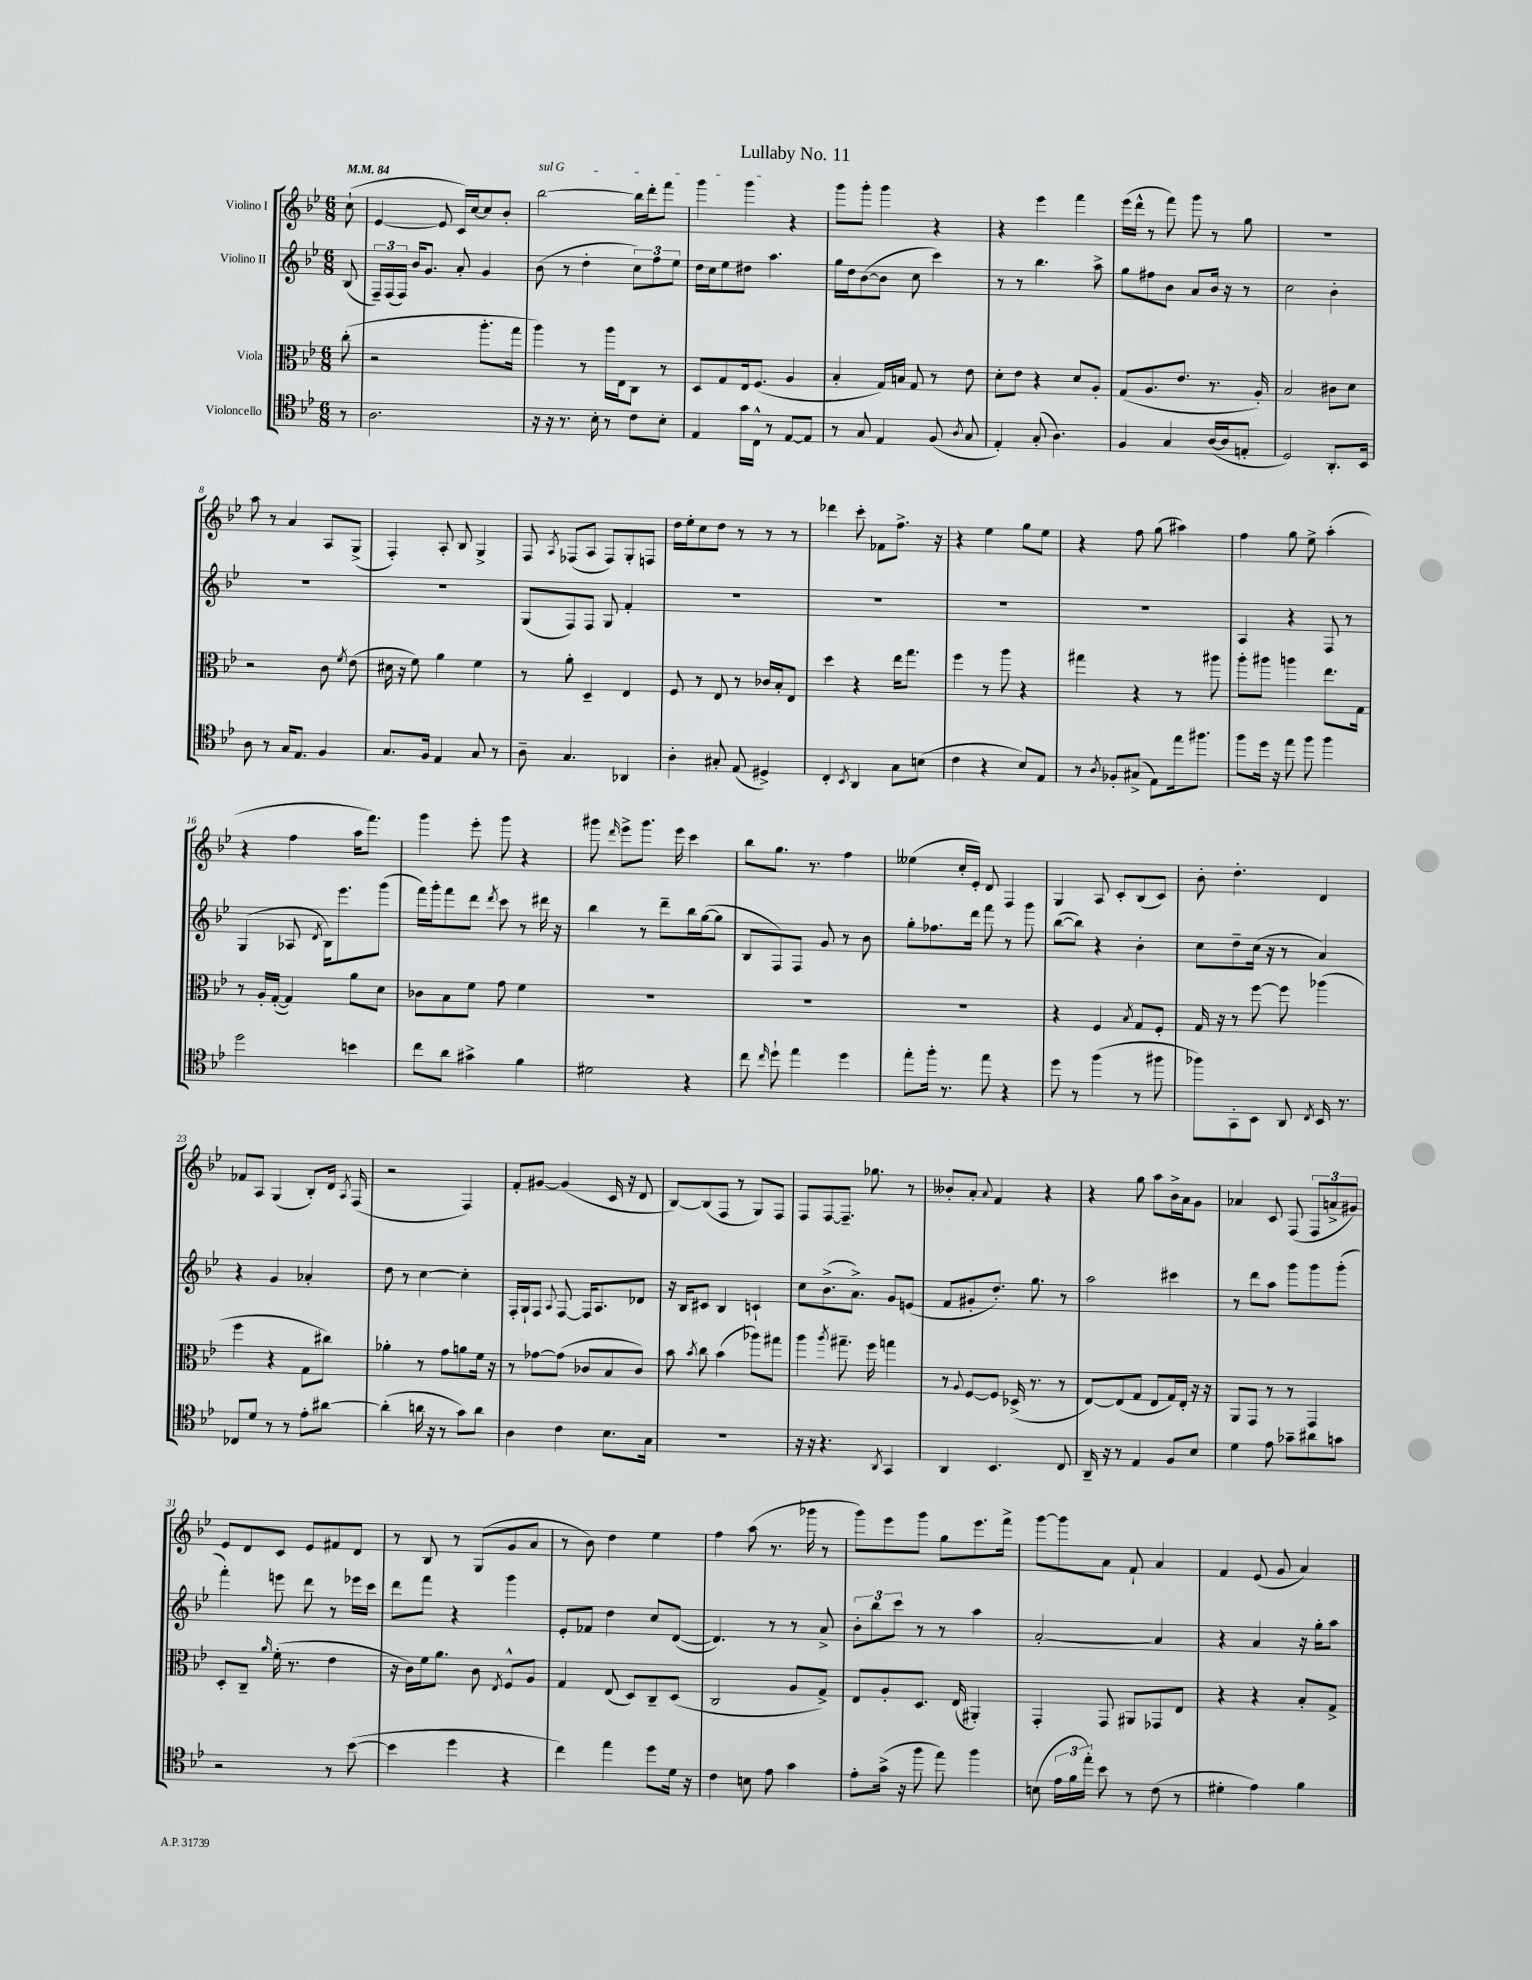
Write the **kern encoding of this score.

**kern	**kern	**kern	**kern
*staff4	*staff3	*staff2	*staff1
*clefC4	*clefC3	*clefG2	*clefG2
*k[b-e-]	*k[b-e-]	*k[b-e-]	*k[b-e-]
*M6/8	*M6/8	*M6/8	*M6/8
*MM84	*MM84	*MM84	*MM84
8r	(8cc'	(8B-	(8cc`
=	=	=	=
2.A	2r	24F~)	[4e-
.	.	(24F	.
.	.	24F)	.
.	.	16b-	.
.	.	8.g	.
.	.	.	8e-]
.	.	8a'	16c)
.	.	.	[16cc
.	8.aa'	4g	8cc]
.	.	.	8b-'
.	16gg	.	.
=	=	=	=
16r	4aa)	(8b-	[2bb-
16r	.	.	.
8.r	.	8r	.
.	8r	4dd'	.
16B-'	.	.	.
8r	16aa	.	.
.	16E-	.	.
8c	8C	12cc)	16bb-]
.	.	.	16ddd'
.	.	12ff	.
8B-'	8r	.	8fff
.	.	12ee-	.
=	=	=	=
4E-	8D	16dd	4ggg
.	.	16cc	.
.	8G	8ee-	.
16g	16E-	8dd#	4ggg
16C^^	(8.F	.	.
8r	.	4.aa	.
[8E-	4A	.	4r
8E-]	.	.	.
=	=	=	=
8r	4B-'	16gg	8ggg
.	.	16dd	.
8G	.	([8b-	8ggg'
4E-	16G)	8b-]	4ggg
.	16B	.	.
.	8G	8cc	.
(8F	8r	4ccc)	4r
8qA	.	.	.
8G	8e-	.	.
=	=	=	=
4E-')	8d'	8r	4r
.	8e-	8r	.
(8G'	4r	4.bb-	4eee-
4.A)	.	.	.
.	8d	.	4fff
.	8A'	8aa^	.
=	=	=	=
4F	(8G	8gg	(16eee-
.	.	.	16ddd^^
.	8.A	8ff#	8r
4G	.	8b-	8fff)
.	8.e-	.	.
.	.	8a	8ggg
([16A	8.r	16b-	8r
16A]	.	16r	.
8E'	.	8r	8gg
.	16A')	.	.
=	=	=	=
2D)	2B-	2cc	2.r
8.AA'	8c#	4b-'	.
.	8d	.	.
16BB-	.	.	.
=	=	=	=
8A	2r	2.r	8aa
8r	.	.	8r
16G	.	.	4a
8.E-	.	.	.
4F	8c	.	8A
.	8qf	.	.
.	(8e-	.	(8G^
=	=	=	=
8.G	16d#	2.r	4F')
.	16r	.	.
.	8f)	.	.
16F	.	.	.
4E-	4a	.	8A'
.	.	.	8B-
8G	4f	.	4G^
8r	.	.	.
=	=	=	=
8A~	8r	(8G	8F
.	.	.	8qA
4.G	8a'	8F)	(8F-
.	4D~	8F	8A
.	.	8G	8F-)
4AA-	4E-	4f'	8G'
.	.	.	8F
=	=	=	=
4A'	8F	2.r	16dd
.	.	.	16ee-'
.	8r	.	8cc
8G#'	8E-	.	8dd
(8E-	8r	.	8r
4D#^)	16c-	.	8r
.	16B-'	.	.
.	8E-	.	8r
=	=	=	=
4C'	4dd	2.r	4ddd-
8qBB-	.	.	.
4AA	4r	.	8ccc'
.	.	.	8f-
8G	16ee-	.	8.ff^
.	8.gg	.	.
(8B	.	.	.
.	.	.	16r
=	=	=	=
4c	4ff	2.r	4r
4r	8r	.	4ee-
.	8aa	.	.
8B-)	4r	.	8gg
8E-	.	.	8ee-
=	=	=	=
8r	4gg#	2.r	4r
8qA	.	.	.
8F-'	.	.	.
(8G#^	4r	.	8ff
8E-)	.	.	(8gg
16ee-	8r	.	4aa#)
8.ff#	.	.	.
.	8aa#	.	.
=	=	=	=
8ff	8aa'	4A	4ff
16dd	8aa#	.	.
16r	.	.	.
8ee-	4aa	4r	8gg
8ff	.	.	8ee-^
4ff	8.ee-	8F	(4aa'
.	.	8r	.
.	16G	.	.
=	=	=	=
2dd	8r	(4G	4r
.	16A'	.	.
.	([16G'	.	.
.	4G])	8A-	4ff
.	.	8qd	.
.	.	16B-)	.
.	.	8.eee-	.
4b	8a	.	16aa
.	.	.	8.fff)
.	8d	(8ggg	.
=	=	=	=
8cc	8c-	16fff)	4ggg
.	.	16ggg'	.
8a	8B-	8fff	.
4g#^	8f	8ddd	8eee-'
.	.	8qddd	.
.	8g	8ccc	8ggg
4f	4f	8r	4r
.	.	16ddd#	.
.	.	16r	.
=	=	=	=
2d#	2.r	4bb-	8ggg#
.	.	.	16qqddd
.	.	.	8eee-^
.	.	8r	8.ggg#
.	.	8ddd~	.
.	.	.	16eee-
4r	.	16bb-	4ccc
.	.	([16gg	.
.	.	8gg]	.
=	=	=	=
8cc	2.r	8B-	8bb-
16qqcc	.	.	.
8dd`	.	8F)	8.gg
4ee-	.	8F	.
.	.	.	8.r
.	.	8g	.
4dd	.	8r	4ff
.	.	8b-	.
=	=	=	=
8ee-'	2.r	8gg'	(4ee--
16ff'	.	8.ff-	.
8.r	.	.	.
.	.	.	16cc'
.	.	16ddd	16e-')
8ee-	.	8fff	8d
4r	.	8r	4F
.	.	8ggg	.
=	=	=	=
8dd	4r	([8bb-	4G
8r	.	8bb-])	.
(4ff	4F	4r	8A
.	.	.	8c'
.	8qB-	.	.
8r	8G	4b-'	(8B-
8ff#	8F'	.	8c)
=	=	=	=
8ff-)	16G	8cc	8b-'
.	16r	.	.
8GG'	8r	8dd~	4.dd'
8BB-	[8ff	(16cc	.
.	.	16r	.
8AA	8ff]	8r	.
8qC	.	.	.
16BB-	(4aa-	4a)	4d
8.r	.	.	.
=	=	=	=
8C-	4ff	4r	8f-
8d	.	.	8A
8r	4r	4g	(4G
8r	.	.	.
8e-'	8G	4a-'	8B-')
[8a#	8cc#)	.	16d
.	.	.	8qA
.	.	.	(16F
=	=	=	=
(4a#']	4a-'	8dd	2r
.	.	8r	.
16a	8r	[4cc	.
16r	.	.	.
8r	8g	.	.
8g)	8a	4cc']	4F)
8a	16f	.	.
.	16r	.	.
=	=	=	=
4A	8r	16F'	8f'
.	.	16G`	.
.	[8g-	8F	[8g#
.	.	8qqA	.
4c	(8g-]	[8F	(4g#]
.	8c-	16F]	.
.	.	8.A	.
8.B-	8B-	.	16c
.	.	.	16r
.	8c-)	8d-	8d
16G	.	.	.
=	=	=	=
2.r	8b-	16r	[8B-)
.	.	16B-	.
.	8qb-	.	.
.	8cc	8c#	(8B-]
.	(4b-	4B-	8F
.	.	.	8r
.	8aa-)	4c`	8G)
.	8gg#	.	8F
=	=	=	=
16r	4aa	8cc	8F
16r	.	.	.
4.r	.	(8.b-^	[8F
.	8qaa	.	.
.	8.gg#~	.	8.F~]
.	.	8.a^)	.
.	16ff	.	8.gg-
8qAA	.	.	.
4GG	4gg	8g	.
.	.	(8e	8r
=	=	=	=
4AA	8r	8f	8b--'
.	8qqA	.	.
.	[8F	8g#'	8a'
.	.	.	8qqa
4.BB-	8F]	8.dd')	4f
.	(16D-^	.	.
.	8.r	8.gg	.
.	.	.	4r
8C	8r	8r	.
=	=	=	=
16AA~	[8E-)	2aa	4r
16r	.	.	.
8r	(8E-]	.	.
4E-	8G	.	8gg
.	8E-	.	8aa
8F	16G)	4ccc#	16b-^
.	16E-'	.	16a
8B-	16r	.	8g
.	16r	.	.
=	=	=	=
4d	8AA	8r	4a-
.	8GG	8ddd	.
8e-	8r	8aa	8c
8g-~	8r	8ggg	(8F
8a#	4GG	8ggg	12F
.	.	.	12a^
8g	.	(8ggg'	.
.	.	.	12g#)
=	=	=	=
2r	8D'	4fff')	8e-
.	8C~	.	8d
.	16qqa	.	.
.	(16f'	8eee	8c
.	8.r	.	.
.	.	8ddd	8e-
8r	4e-	8r	8f#
([8b-	.	16eee-	8d
.	.	16ccc	.
=	=	=	=
4b-]	16r	8ddd	8r
.	16c)	.	.
.	16f	8fff	8B-
.	8.a	.	.
4dd	.	4r	8r
.	8c	.	(8G
.	8qE-	.	.
4r	8F^^	4ggg	8g
.	8A	.	8a
=	=	=	=
4cc)	4G	8e-'	8r
.	.	8f-	8b-)
4ee-	(8E-	4dd	4dd
.	8D)	.	.
8dd	8C~	8cc	4ee-
16d	(8D	([8d	.
16r	.	.	.
=	=	=	=
4c	2C	4.d])	4ff
8B	.	.	(8aa
8e-	.	8r	8.r
4g	8A	8r	.
.	.	.	16ggg-
.	8G^)	8a^	8r
=	=	=	=
8e-'	8E-	12b-'	8ggg)
.	.	12bb-	.
(16g^	8A'	.	8eee-
.	.	12ccc	.
16r	.	.	.
8ff	8.D	8r	8ggg
8ee-)	.	8r	8gg
.	(16E-	.	.
4ff	4AA#')	4aa	8.eee-
.	.	.	16fff^
=	=	=	=
(8B	4GG'	[2a'	[8ggg
24e-	.	.	8ggg]
24f	.	.	.
24ee-')	.	.	.
8b-	8GG	.	8a
8r	8AA#	.	8f`
(8c	8GG-	4a]	4a
8r	8E-	.	.
=	=	=	=
4d#'	4r	4r	4f
4e-)	4r	4a	(8e-
.	.	.	8g
4f	8B-'	16r	4a)
.	.	16gg'	.
.	8G^	8aa	.
==	==	==	==
*-	*-	*-	*-
